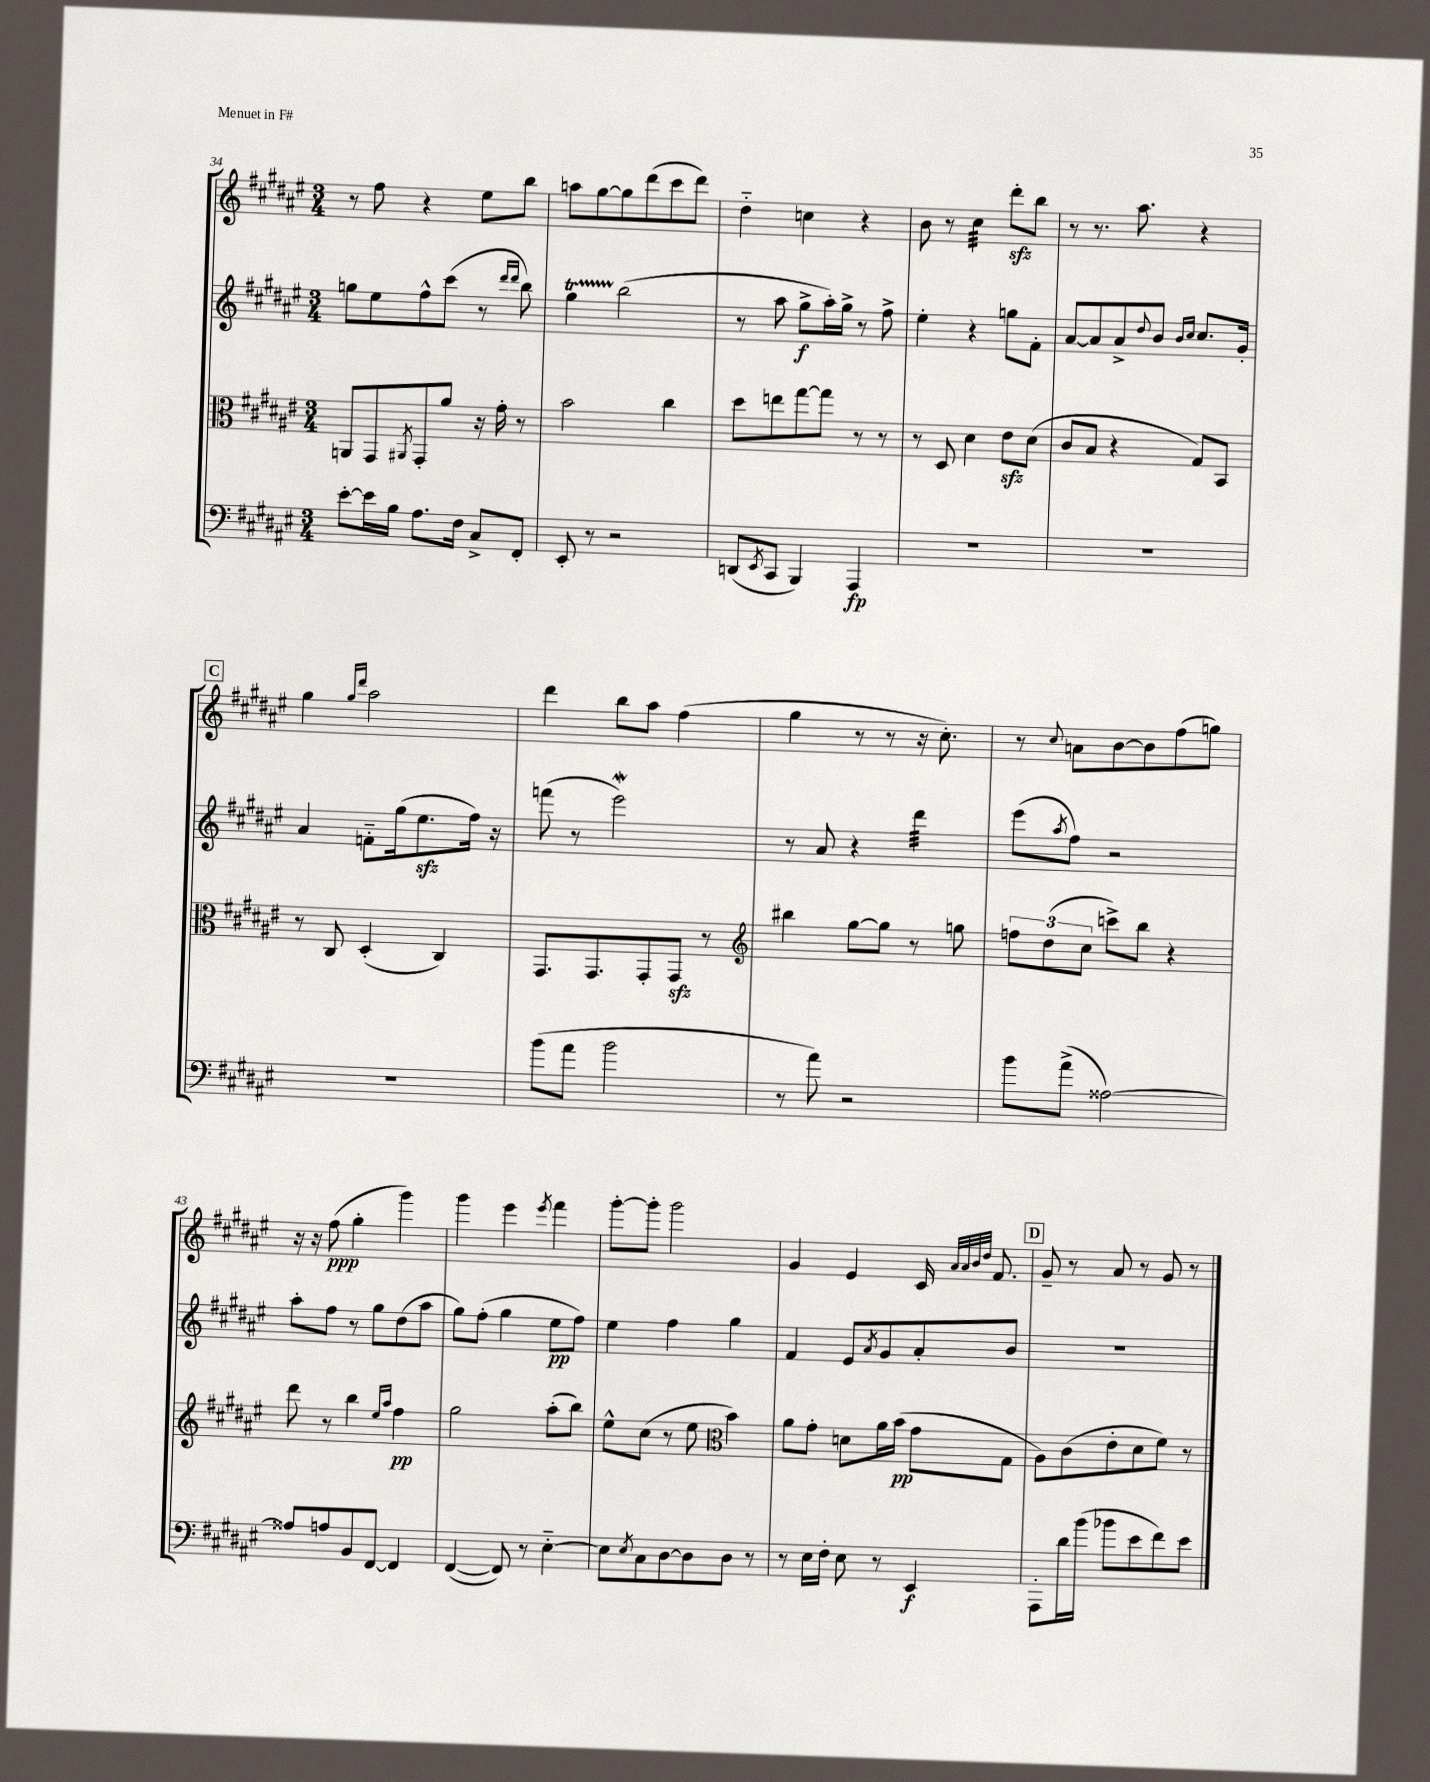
<<
\new StaffGroup <<
\new Staff = "s0" {
    \clef treble \key fis \major \numericTimeSignature \time 3/4
    r8 fis''8 r4 eis''8 b''8 |
    a''8 gis''8~ gis''8 dis'''8( cis'''8 dis'''8) |
    dis''4-_ c''4 r4 |
    b'8 r8 cis''4:32 dis'''8-.\sfz b''8 |
    r8 r8. ais''8. r4 |
    \mark \markup { \box "C" } gis''4 \grace { gis''16 dis'''16 } ais''2 |
    dis'''4 b''8 ais''8 fis''4( |
    gis''4 r8 r8 r16 cis''8.-.) |
    r8 \appoggiatura { cis''8 } a'8 b'8~ b'8 fis''8( g''8) |
    r16 r16 fis''8\ppp( gis''4-. gis'''4) |
    gis'''4 eis'''4 \acciaccatura { eis'''8 } fis'''4 |
    gis'''8~-. gis'''8-. gis'''2 |
    gis'4 eis'4 cis'16 \grace { ais'32 ais'32 b'32 dis''32 } fis'8. |
    \mark \markup { \box "D" } gis'8-- r8 ais'8 r8 gis'8 r8 \bar "|." |
}
\new Staff = "s1" {
    \clef treble \key fis \major \numericTimeSignature \time 3/4
    g''8 eis''8 fis''8-^ cis'''8( r8 \grace { dis'''16 dis'''16 } b''8) |
    gis''4\startTrillSpan b''2\stopTrillSpan( |
    r8 ais''8 gis''8->\f ais''16-.) gis''16-> r8 fis''8-> |
    eis''4-. r4 g''8 fis'8-. |
    ais'8~ ais'8 ais'8-> \appoggiatura { dis''8 } b'8 \grace { b'16 cis''16 } cis''8. gis'16-. |
    \mark \markup { \box "C" } ais'4 f'8-_ gis''16( eis''8.\sfz fis''16) r16 |
    f'''8( r8 eis'''2\mordent) |
    r8 ais'8 r4 dis'''4:32 |
    eis'''8( \acciaccatura { ais''8 } fis''8) r2 |
    ais''8-. fis''8 r8 gis''8 dis''8( ais''8 |
    gis''8) fis''8-.( gis''4 eis''8\pp fis''8) |
    eis''4 fis''4 gis''4 |
    fis'4 eis'8 \acciaccatura { ais'8 } gis'8 ais'8-. b'8 |
    \mark \markup { \box "D" } R2. \bar "|." |
}
\new Staff = "s2" {
    \clef alto \key fis \major \numericTimeSignature \time 3/4
    a,8 gis,8 \acciaccatura { ais,8 } gis,8-. ais'8 r16 gis'16-. r8 |
    b'2 cis''4 |
    dis''8 e''8 gis''8~ gis''8 r8 r8 |
    r8 dis8 dis'4 eis'8\sfz dis'8( |
    cis'8 b8 r4 gis8) b,8 |
    \mark \markup { \box "C" } r8 cis8 dis4-.( cis4) |
    gis,8. gis,8. gis,8-. gis,8\sfz r8 |
    \clef treble bis''4 gis''8~ gis''8 r8 g''8 |
    \tuplet 3/2 { f''8 dis''8( cis''8 } c'''8->) b''8 r4 |
    dis'''8 r8 b''4 \grace { eis''16 ais''16 } fis''4\pp |
    gis''2 ais''8-.( b''8) |
    eis''8-^ cis''8( r8 eis''8 \clef alto b'4) |
    ais'8 gis'8-. d'8 ais'16 b'16\pp( gis'8 gis8 |
    \mark \markup { \box "D" } ais8) cis'8( eis'8-. dis'8 fis'8) r8 \bar "|." |
}
\new Staff = "s3" {
    \clef bass \key fis \major \numericTimeSignature \time 3/4
    eis'8~-. eis'16 b16 ais8. fis16 cis8-> fis,8-. |
    eis,8-. r8 r2 |
    d,8( \acciaccatura { eis,8 } cis,8 b,,4) ais,,4\fp |
    R2. |
    R2. |
    \mark \markup { \box "C" } R2. |
    b'8( ais'8 b'2 |
    r8 ais'8) r2 |
    b'8 ais'8->( aisis2~) |
    aisis8 a8 b,8 fis,8~ fis,4 |
    fis,4~( fis,8) r8 eis4~-_ |
    eis8 \acciaccatura { eis8 } cis8 dis8~ dis8 dis8 r8 |
    r8 eis16 fis16-. eis8 r8 eis,4\f |
    \mark \markup { \box "D" } ais,,8-. dis'16 b'16( bes'8 eis'8 fis'8) eis'8 \bar "|." |
}
>>
>>
\layout { \context { \Score currentBarNumber = #34 } }
